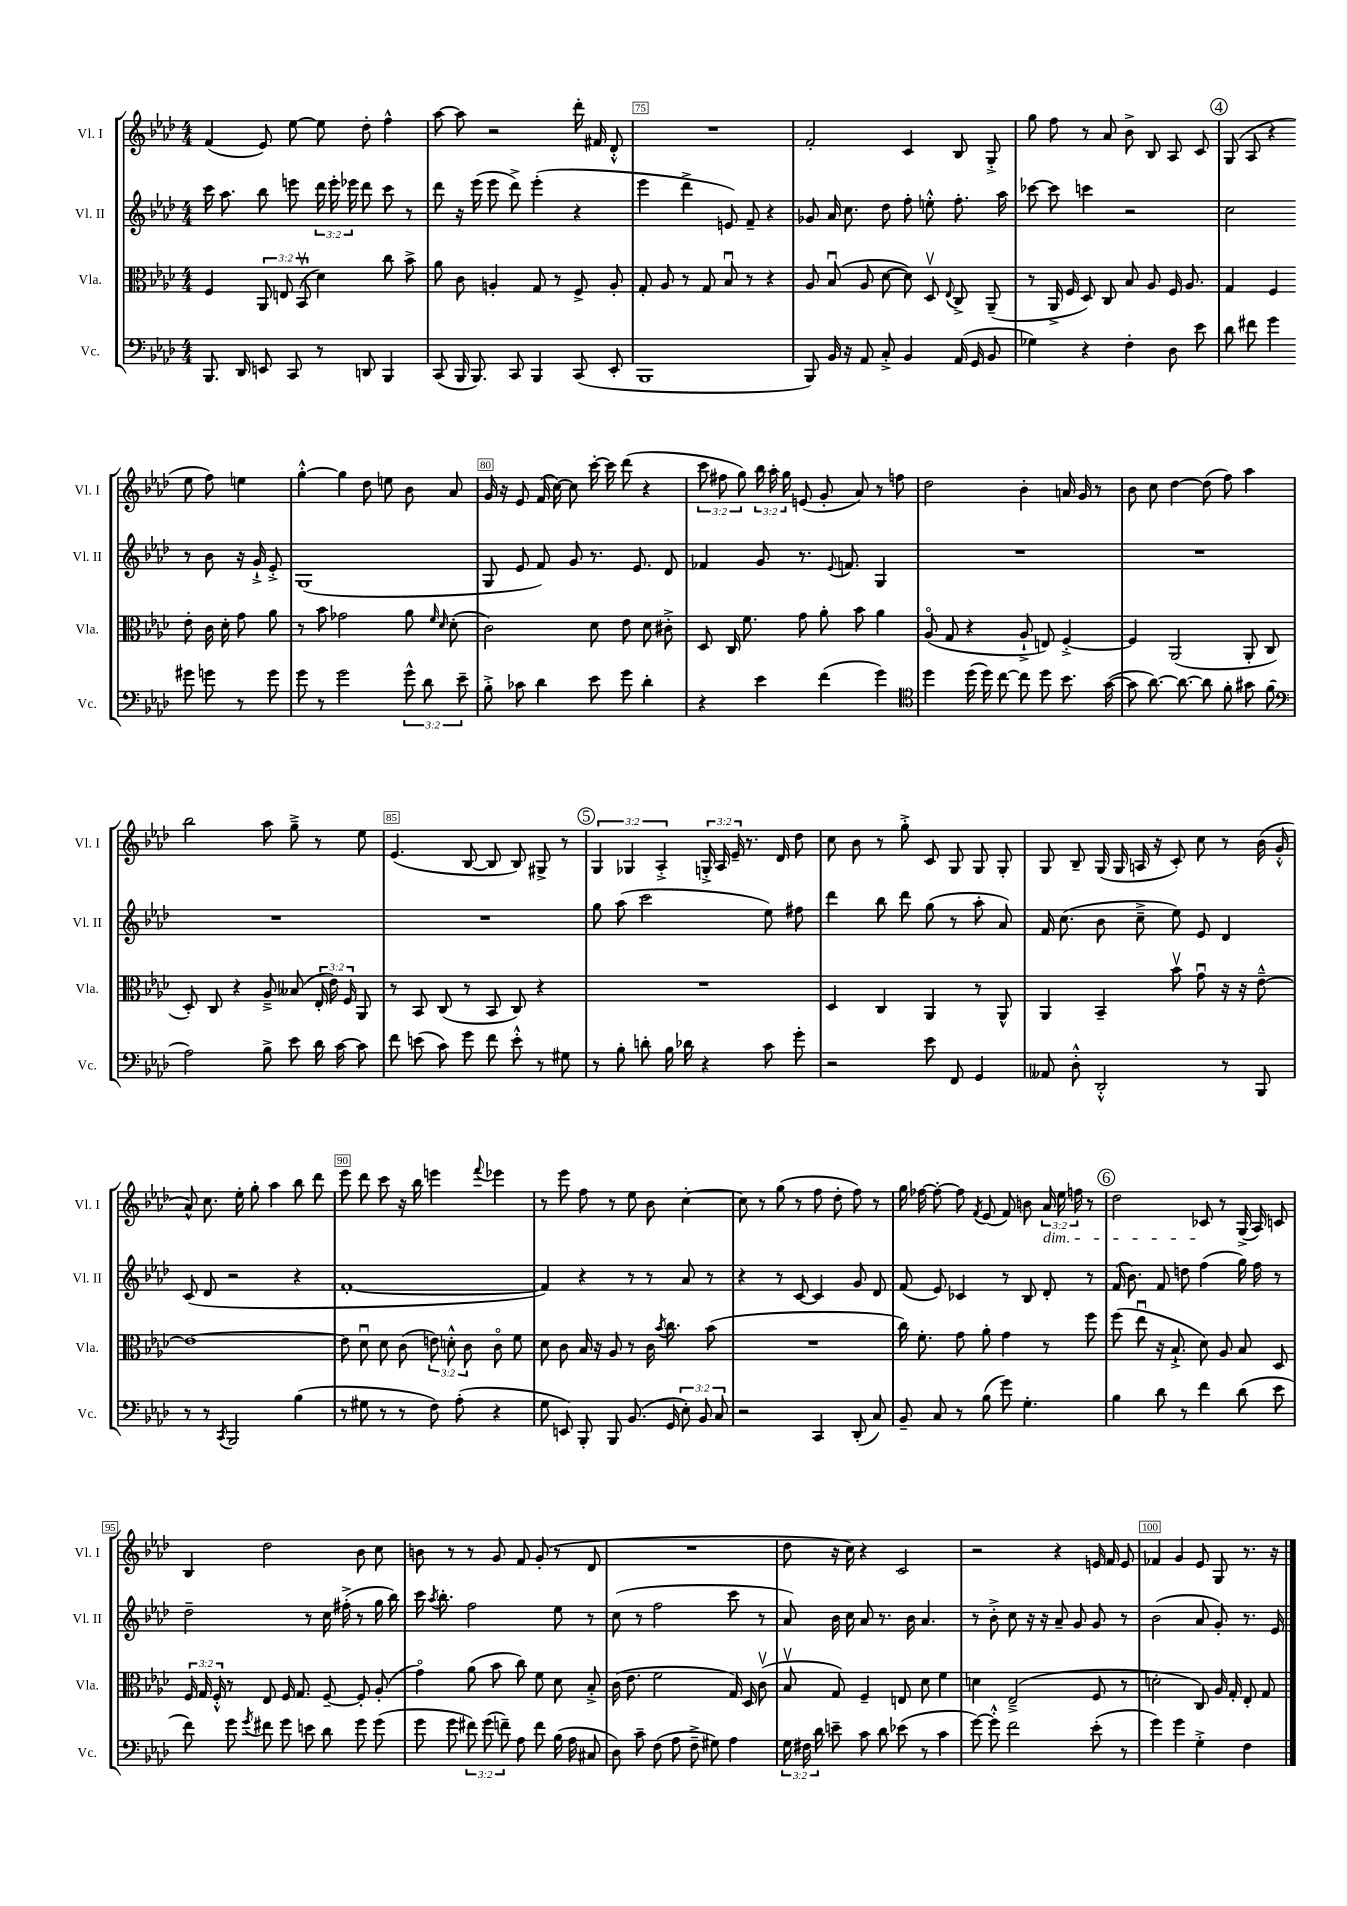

**kern	**kern	**kern	**kern
*staff4	*staff3	*staff2	*staff1
*clefF4	*clefC3	*clefG2	*clefG2
*k[b-e-a-d-]	*k[b-e-a-d-]	*k[b-e-a-d-]	*k[b-e-a-d-]
*M4/4	*M4/4	*M4/4	*M4/4
8.BBB-	4F	16ccc	(4f
.	.	8.aa-	.
16DD-	.	.	.
8EE	12AA-	8bb-	8e-)
.	12E	.	.
8CC	.	8eee	[8ee-
.	(12BB-v	.	.
8r	4d-)	24ddd-	8ee-]
.	.	24eee'	.
.	.	24eee-	.
8DD	.	8ddd-	8dd-'
4BBB-	8cc	8ccc	4ff^^
.	8b-^	8r	.
=	=	=	=
(8CC	8a-	8ddd-	[8aa-
16BBB-	8c	16r	8aa-]
8.BBB-)	.	(16eee-	.
.	4A'	8eee-	2r
8CC	.	8ddd-^)	.
4BBB-	8G	(4eee-'	.
.	8r	.	.
(8CC	8F^	4r	16ddd-'
.	.	.	16f#
8EE-'	8A'	.	8d-'^^
=	=	=	=
1BBB-	8G'	4eee-	1r
.	8A-	.	.
.	8r	4ddd-^	.
.	8G	.	.
.	8B-u	8e)	.
.	8r	8f~	.
.	4r	4r	.
=	=	=	=
8BBB-)	8A-	8g-	2f'
16BB-	(8B-u	16a-	.
16r	.	8.cc	.
8AA-	8A-	.	.
8C'^	[8d-	8dd-	.
4BB-	8d-])	8ff'	4c
.	8D-v	8ee'^^	.
.	8qqE-	.	.
(16AA-	8C^	8.ff'	8B-
16GG	.	.	.
8BB-	(8AA-~	.	8G'^
.	.	16aa-	.
=	=	=	=
4G-)	8r	[8ccc-	8gg
.	16AA-^	8ccc-]	8ff
.	16F	.	.
4r	8D-)	4ccc	8r
.	8C	.	8a-
4F'	8B-	2r	8b-^
.	8A-	.	8B-
8D-	16F	.	8A-
.	8.A-	.	.
8e-	.	.	8c
=	=	=	=
8d-	4G	2cc	(8G
8f#	.	.	8A-
4g	4F	.	4r
8g#	8e-'	8r	8ee-
8g	16c	8b-	8ff)
.	16d-'	.	.
8r	8g	16r	4ee
.	.	16g`^	.
8g	8a-	8e-'^	.
=	=	=	=
8g	8r	(1G	[4gg'^^
8r	8b-	.	.
2g	2g-	.	4gg]
.	.	.	8dd-
.	.	.	8ee
12g^^	8a-	.	8b-
12d-	.	.	.
.	16qqf	.	.
.	16qqd-	.	.
.	(8d-'	.	8a-
12e-~	.	.	.
=	=	=	=
8B-'^	2c)	8G	16g
.	.	.	16r
8c-	.	8e-	8e-
4d-	.	8f)	(16f
.	.	.	[16cc)
.	.	8g	8cc]
8e-	8d-	8.r	[16ccc'
.	.	.	16ccc]
8g	8e-	.	(8ddd-
.	.	8.e-	.
4d-'	8d-	.	4r
.	8c#'^	8d-	.
=	=	=	=
4r	8D-	4f-	12ccc
.	.	.	12ff#
.	16C	.	.
.	.	.	12gg)
.	8.f	.	.
4e-	.	8g	24bb-
.	.	.	24aa-'
.	.	.	24gg
.	8g	8.r	(8e
(4f	8a-'	.	8g'
.	.	8qqe-	.
.	.	8.f	.
.	8b-	.	8a-)
4g)	4a-	4G	8r
.	.	.	8ff
=	=	=	=
*clefC4	*	*	*
4dd-	(8A-o	1r	2dd-
.	8G	.	.
(16dd-	4r	.	.
16dd-)	.	.	.
[8cc	.	.	.
8cc]	8A-`^	.	4b-'
8dd-	8E)	.	.
8.b-	[4F'^	.	16a
.	.	.	16g
.	.	.	8r
([16g	.	.	.
=	=	=	=
8g]	4F]	1r	8b-
[8.a-)	.	.	8cc
.	(2AA-	.	[4dd-
8.a-_	.	.	.
8a-]	.	.	(8dd-]
8f'	.	.	8ff)
8g#	8AA-'	.	4aa-
(8f	8C	.	.
=	=	=	=
*clefF4	*	*	*
2A-)	8D-')	1r	2bb-
.	8C	.	.
.	4r	.	.
8B-^	8A-~^	.	8aa-
8e-	(8B--	.	8gg~^
16d-	24E-'	.	8r
.	24e-)	.	.
[16c	.	.	.
.	24F	.	.
8c]	8AA-	.	8ee-
=	=	=	=
8f	8r	1r	(4.e-
(8e	8BB-	.	.
8c)	(8C	.	.
8g	8r	.	[8B-
8f	8BB-	.	8B-]
8e'^^	8C)	.	8B-)
8r	4r	.	8G#^
8G#	.	.	8r
=	=	=	=
8r	1r	8gg	6G
8B-'	.	(8aa-	.
.	.	.	6G-
8d'	.	2ccc	.
.	.	.	6A-'^
16B-	.	.	.
16d-	.	.	.
4r	.	.	24G'^
.	.	.	24A-
.	.	.	24e-~
.	.	.	8.r
8c	.	8ee-)	.
.	.	.	16d-
8g'	.	8ff#	8dd-
=	=	=	=
2r	4D-	4ddd-	8cc
.	.	.	8b-
.	4C	8bb-	8r
.	.	8ddd-	8gg'^
8e-	4AA-	(8gg	8c
8FF	.	8r	8G
4GG	8r	8aa-'	8G
.	8AA-^^	8a-)	8G'
=	=	=	=
8AA--	4AA-	16f	8G
.	.	(8.cc	.
8D-'^^	.	.	8B-~
2DD-'^^	4BB-~	8b-	(16G
.	.	.	16G
.	.	8cc~^	16A
.	.	.	16r
.	8b-v	8ee-)	8c')
.	8gu	8e-	8cc
8r	16r	4d-	8r
.	16r	.	.
8BBB-	[8e-~^^	.	(16b-
.	.	.	16g'^^
=	=	=	=
8r	1e-_	(8c	8a-^^)
8r	.	8d-	8.cc
8qCC	.	.	.
2BBB-	.	2r	.
.	.	.	16ee-'
.	.	.	8gg'
.	.	.	4aa-
(4B-	.	4r	8bb-
.	.	.	8ddd-
=	=	=	=
8r	8e-]	[1f'	8eee-
8G#	8d-u	.	8ddd-
8r	8d-	.	8ccc
8r	(8c	.	16r
.	.	.	16bb-
8F)	12e)	.	4eee
.	12d'^^	.	.
(8A-'	.	.	.
.	12c	.	.
.	.	.	8qqfff
4r	8co	.	4eee-
.	8f	.	.
=	=	=	=
8G	8d-	4f])	8r
8EE)	8c	.	8eee-
8BBB-'	16B-	4r	8ff
.	16r	.	.
8BBB-	8A-	.	8r
(8.BB-	8r	8r	8ee-
.	16c	8r	8b-
.	8qb-	.	.
16GG	8.cc	.	.
12E-')	.	8a-	[4cc'
12BB-	.	.	.
.	(8b-	8r	.
12C	.	.	.
=	=	=	=
2r	1r	4r	8cc]
.	.	.	8r
.	.	8r	(8gg
.	.	[8c	8r
4CC	.	4c]	8ff
.	.	.	8dd-'
(8DD-'	.	8g	8ff)
8C)	.	8d-	8r
=	=	=	=
8BB-~	16cc)	(8f	16gg
.	8.f'	.	[16ff-
8C	.	8e-)	8ff-'_
8r	8g	4c-	8ff-]
.	.	.	8qf
(8B-	8a-'	.	(8e-
8g)	4g	8r	8f)
4.G'	.	8B-	8b
.	8r	8d-'	24a-
.	.	.	24ee-
.	.	.	24ff
.	8ff	8r	8r
=	=	=	=
4B-	(8ff	(16f	2dd-
.	.	8.b-)	.
.	8ee-u	.	.
8d-	16r	8f	.
.	8.B-`^	.	.
8r	.	8dd	.
4f	8d-)	(4ff	8c-
.	8A-	.	8r
(8d-	8B-	16gg)	(16G^
.	.	16ff	16A-)
8e-	8D-	8r	8c
=	=	=	=
8f)	24F	2dd-~	4B-
.	24G	.	.
.	24F'^^	.	.
8g	8r	.	.
8qg	.	.	.
8f#	8E-	.	2dd-
8g	16F	.	.
.	8.G	.	.
8e	.	8r	.
8d-	[8F~	16cc	.
.	.	(16ff#'^	.
8g	8F']	8r	8b-
(8g	(8A-'	16gg	8cc
.	.	16bb-)	.
=	=	=	=
8g	4go)	16ccc	8b
.	.	8qaa-	.
.	.	8.bb-'	.
8g	.	.	8r
12f#)	(8a-	2ff	8r
(12g	.	.	.
.	8b-	.	8g
12f~)	.	.	.
8A-	8cc)	.	8f
8f	8f	.	(8g'
(16B-	8d-	8ee-	8r
16A-	.	.	.
8C#	8B-'^	8r	8d-
=	=	=	=
8D-)	(16c	(8cc	1r
.	8.e-	.	.
8c~	.	8r	.
(8F	2f	2ff	.
8A-	.	.	.
8F~^	.	.	.
8G#)	.	.	.
4A-	16G)	8ccc	.
.	16D-	.	.
.	(8cv	8r	.
=	=	=	=
24G	8B-v	8a-)	8dd-
24F#	.	.	.
24d-	.	.	.
8e~	8G)	16b-	16r
.	.	16cc	16cc)
8c	4F~	8a-	4r
8d-	.	8.r	.
(8e-	8E	.	2c
.	.	16b-	.
8r	8d-	4.a-	.
4c	4f	.	.
=	=	=	=
[8g)	4d	8r	2r
8g'^^]	.	8b-'^	.
2f	(2E-~^	8cc	.
.	.	16r	.
.	.	16r	.
.	.	8a-~	4r
.	.	8g	.
(8e-'	8F	8g	16e
.	.	.	16f
8r	8r	8r	8e
=	=	=	=
4g)	2d'	(2b-	4f-
4g	.	.	4g
4G'^	8C)	8a-	8e-
.	16A-	8g')	8G
.	16G'	.	.
4F	8E-'	8.r	8.r
.	8G	.	.
.	.	16e-	16r
==	==	==	==
*-	*-	*-	*-
